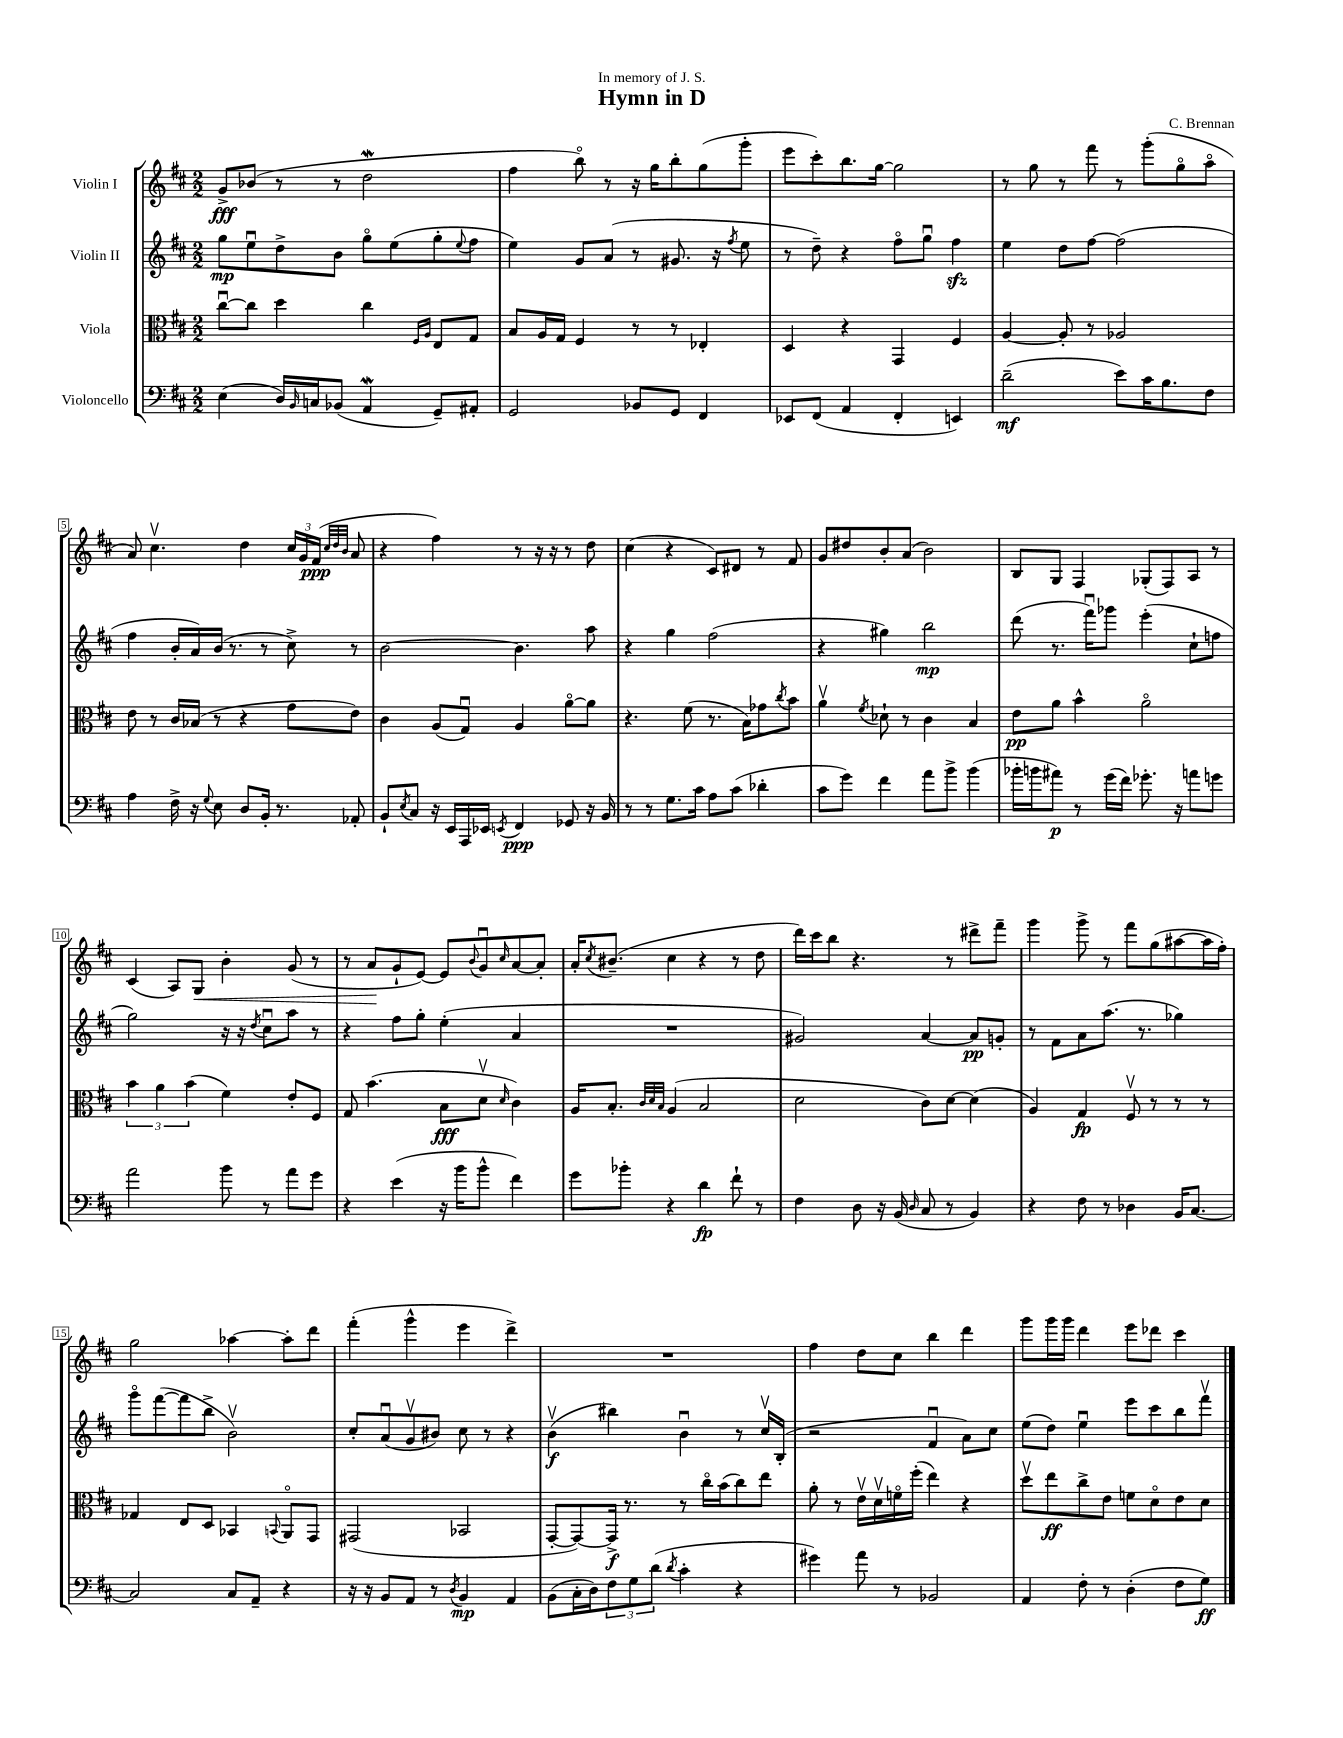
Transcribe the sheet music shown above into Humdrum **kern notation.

**kern	**kern	**kern	**kern
*staff4	*staff3	*staff2	*staff1
*clefF4	*clefC3	*clefG2	*clefG2
*k[f#c#]	*k[f#c#]	*k[f#c#]	*k[f#c#]
*M2/2	*M2/2	*M2/2	*M2/2
(4E	[8cc#u	8gg	8g^
.	8cc#]	8eeu	(8b-
16D)	4dd	8dd^	8r
16qqBB	.	.	.
16C	.	.	.
(8BB-	.	8b	8r
4AA	4cc#	8ggo	2dd
.	.	(8ee	.
.	16qqF#	.	.
.	16qqA	.	.
8GG~)	8E	8gg'	.
.	.	8qqee	.
8AA#'	8G	8ff#	.
=	=	=	=
2GG	8B	4ee)	4ff#
.	16A	.	.
.	16G	.	.
.	4F#	8g	8bbo)
.	.	(8a	8r
8BB-	8r	8r	16r
.	.	.	16gg
8GG	8r	8.g#	8bb'
4FF#	4E-'	.	(8gg
.	.	16r	.
.	.	8qff#	.
.	.	8ee	8ggg'
=	=	=	=
8EE-	4D	8r	8eee
(8FF#	.	8dd~)	8ccc#')
4AA	4r	4r	8.bb
.	.	.	[16gg
4FF#'	4GG	8ff#o	2gg]
.	.	8ggu	.
4EE)	4F#	4ff#	.
=	=	=	=
(2d~	[4A	4ee	8r
.	.	.	8gg
.	8A']	8dd	8r
.	8r	[8ff#	8fff#
8e)	2A-	(2ff#]	8r
16c#	.	.	(8ggg'
8.B	.	.	.
.	.	.	8ggo
8F#	.	.	8aao
=	=	=	=
4A	8e	4ff#	8a)
.	8r	.	4.cc#v
16F#^	16c#	16b'	.
16r	(16B-	16a)	.
8qqG	.	.	.
8E	8r	(16b	.
.	.	8.r	.
8D	4r	.	4dd
16BB'	.	8r	.
8.r	.	.	.
.	8g	8cc#^)	24cc#
.	.	.	24g
.	.	.	(24f#
.	.	.	32qqcc#
.	.	.	32qqdd
.	.	.	32qqb
8AA-'	8e)	8r	8a
=	=	=	=
8BB`	4c#	[2b	4r
8qE	.	.	.
8C#	.	.	.
16r	(8A	.	4ff#)
16EE	.	.	.
16AAA	8Gu)	.	.
16EE-	.	.	.
8qEE	.	.	.
4FF#	4A	4.b]	8r
.	.	.	16r
.	.	.	16r
8GG-	[8ao	.	8r
16r	8a]	8aa	8dd
16BB	.	.	.
=	=	=	=
8r	4.r	4r	(4cc#
8r	.	.	.
8.G	.	4gg	4r
.	(8f#	.	.
16c#	.	.	.
8A	8.r	(2ff#	8c#)
(8c#	.	.	8d#
.	16B)	.	.
4d-'	8g-	.	8r
.	8qcc#	.	.
.	8b	.	8f#
=	=	=	=
8c#	4av	4r	8g
8g)	.	.	8dd#
.	8qf#	.	.
4f#	8d-`	4gg#)	8b'
.	8r	.	(8a
8a	4c#	2bb	2b)
8b^	.	.	.
(4b	4B	.	.
=	=	=	=
16b-'	8e	(8ddd	8B
16b	.	.	.
8a#)	8a	8.r	8G
8r	4b^^	.	4F#
.	.	16fff#u)	.
(16g	.	8ggg-	.
16f#)	.	.	.
8.g-'	2ao	(4eee'	(8G-'
.	.	.	8F#)
16r	.	.	.
8a	.	8cc#`	8A
8g	.	8ff	8r
=	=	=	=
2a	6b	2gg)	(4c#
.	6a	.	.
.	.	.	8A)
.	(6b	.	.
.	.	.	8G
8b	4f#)	16r	4b'
.	.	16r	.
.	.	8qdd	.
8r	.	8cc#u	.
8a	8e'	8aa	(8g
8g	8F#	8r	8r
=	=	=	=
4r	8G	4r	8r
.	(4.b	.	8a
(4e	.	8ff#	8g`
.	.	8gg'	[8e)
16r	8B	(4ee'	8e]
16b	.	.	.
.	.	.	8qqb
8b^^	8dv	.	8gu
.	16qqd	.	16qqcc#
4f#)	4c#)	4a	[8a
.	.	.	8a']
=	=	=	=
8g	16A	1r	16a'
.	.	.	8qcc#
.	8.B'	.	(8.b#~
8b-'	.	.	.
.	32qqc#	.	.
.	32qqd	.	.
.	32qqB	.	.
4r	(4A	.	4cc#
4d	2B	.	4r
8f#`	.	.	8r
8r	.	.	8dd
=	=	=	=
4F#	2d	2g#)	16ddd)
.	.	.	16ccc#
.	.	.	8bb
8D	.	.	4.r
16r	.	.	.
(16BB	.	.	.
16qqD	.	.	.
8C#	8c#)	[4a	.
8r	[8d	.	8r
4BB)	(4d]	8a]	8ddd#^
.	.	8g'	8fff#~
=	=	=	=
4r	4A)	8r	4ggg
.	.	8f#	.
8F#	4G	8a	8ggg^
8r	.	(8.aa	8r
4D-	8F#v	.	8fff#
.	.	8.r	.
.	8r	.	(8gg
16BB	8r	4gg-)	[8aa#
[8.C#	.	.	.
.	8r	.	16aa#]
.	.	.	16ff#')
=	=	=	=
2C#]	4G-	8gggo	2gg
.	.	([8fff#	.
.	8E	8fff#]	.
.	8D	8bb^	.
8C#	4BB-	2bv)	[4aa-
8AA~	.	.	.
.	8qqBB	.	.
4r	8AAo	.	8aa-']
.	8GG	.	8ddd
=	=	=	=
16r	(2GG#	8cc#'	(4fff#'
16r	.	.	.
8BB	.	(8au	.
8AA	.	8gv	4ggg^^
8r	.	8b#)	.
8qD	.	.	.
4BB	2BB-	8cc#	4eee
.	.	8r	.
4AA	.	4r	4ddd^)
=	=	=	=
(8BB	[8GG'	(4bv	1r
16C#'	8GG_)	.	.
16D)	.	.	.
12F#	16GG^]	4bb#)	.
.	8.r	.	.
12G	.	.	.
(12d	.	.	.
8qd	.	.	.
4c#'	8r	4bu	.
.	16cc#o	.	.
.	(16b	.	.
4r	8cc#)	8r	.
.	8ee	16cc#v	.
.	.	(16B'	.
=	=	=	=
4g#)	8a'	2r	4ff#
.	8r	.	.
8a	16ev	.	8dd
.	16dv	.	.
8r	16fo	.	8cc#
.	(16ff#'	.	.
2BB-	4ee)	4f#u	4bb
.	4r	8a)	4ddd
.	.	8cc#	.
=	=	=	=
4AA	8ddv	(8ee	8ggg
.	8ee	8dd)	16ggg
.	.	.	16ggg
8F#'	8cc#^	4eeu	4ddd
8r	8e	.	.
(4D'	8f	8eee	8eee
.	8do	8ccc#	8ddd-
8F#	8e	8bb	4ccc#
8G)	8d	8fff#v	.
==	==	==	==
*-	*-	*-	*-
